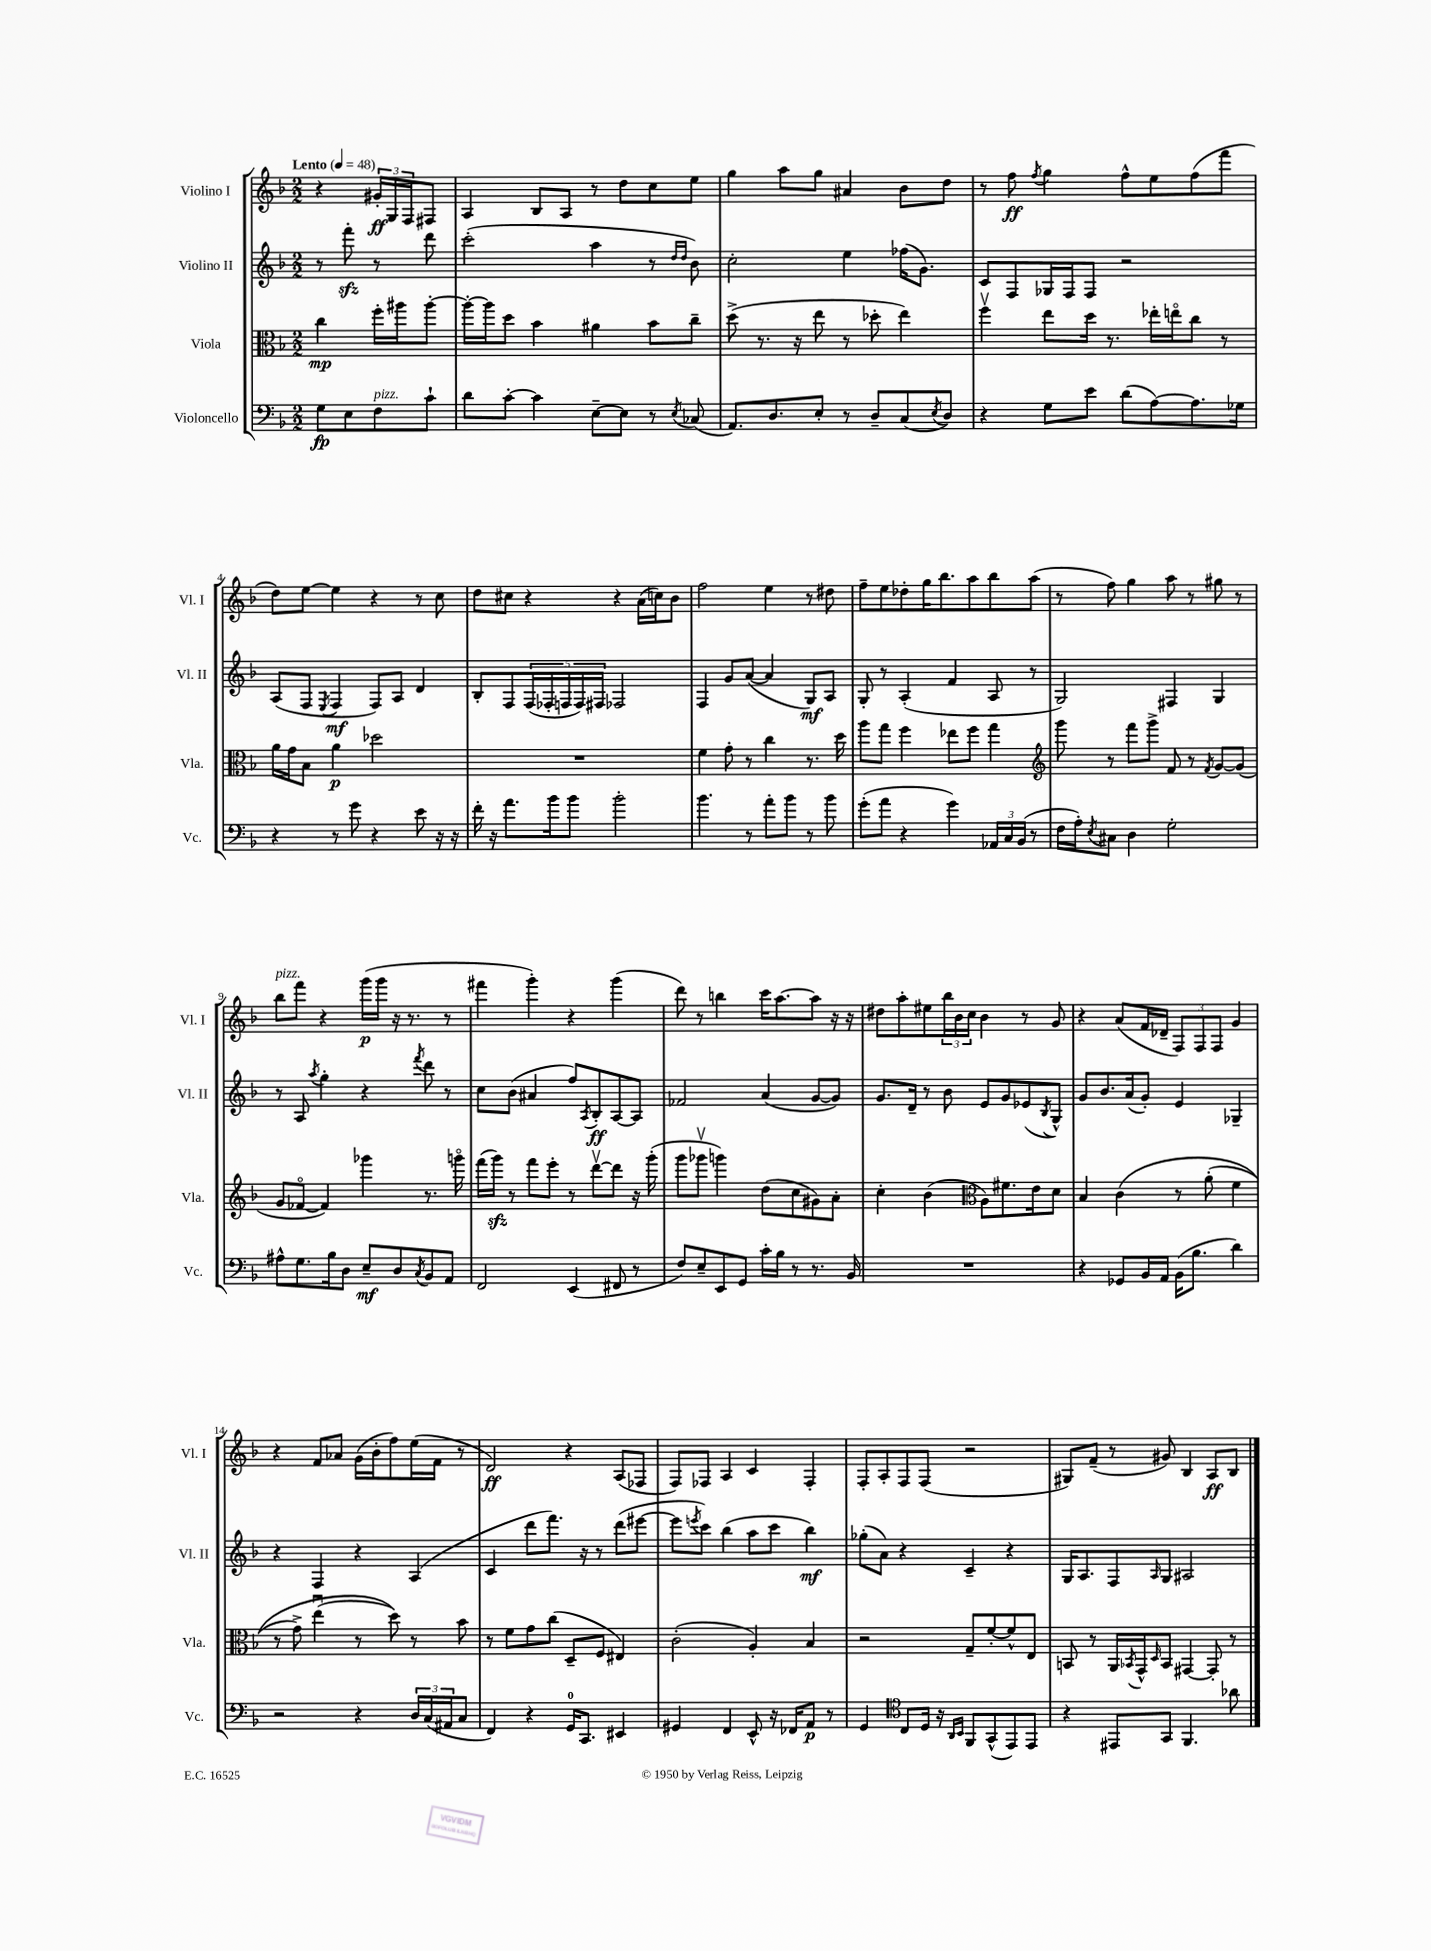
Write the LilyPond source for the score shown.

<<
\new StaffGroup <<
\new Staff = "s0" \with { instrumentName = "Violino I" shortInstrumentName = "Vl. I" } {
    \clef treble \key f \major \numericTimeSignature \time 2/2 \partial 2 \tempo "Lento" 4 = 48
    r4 \tuplet 3/2 { gis'16-.\ff g16 f16 } fis8 |
    a4 bes8 a8 r8 d''8 c''8 e''8 |
    g''4 a''8 g''8 ais'4 bes'8 d''8 |
    r8 f''8\ff \acciaccatura { f''8 } g''4 f''8-^ e''8 f''8( f'''8 |
    d''8) e''8~ e''4 r4 r8 c''8 |
    d''8 cis''8 r4 r4 a'16( c''16) bes'8 |
    f''2 e''4 r8 dis''8 |
    f''8-- e''8 des''8-. g''16 bes''8. a''8 bes''8 a''8( |
    r8 f''8) g''4 a''8 r8 gis''8 r8 |
    bes''8^\markup { \italic "pizz." } f'''8 r4 g'''16\p( g'''16 r16 r8. r8 |
    fis'''4 g'''4-.) r4 g'''4( |
    d'''8) r8 b''4 c'''16 a''8.~ a''8 r16 r16 |
    dis''8 a''8-. eis''8 \tuplet 3/2 { bes''16 bes'16 c''16 } bes'4 r8 g'8 |
    r4 a'8( f'16 des'16-- \tuplet 3/2 { f8) f8 f8 } g'4 |
    r4 f'8 aes'8 g'16( bes'16-. f''8) e''16( f'16 r8 |
    d'2\ff) r4 a8( fes8 |
    f8) fes8 a4 c'4 fes4-. |
    f8-. a8-. f8 f8( r2 |
    gis8) f'8--( r8 gis'8) bes4 a8\ff bes8 \bar "|." |
}
\new Staff = "s1" \with { instrumentName = "Violino II" shortInstrumentName = "Vl. II" } {
    \clef treble \key f \major \numericTimeSignature \time 2/2 \partial 2
    r8 f'''8-.\sfz r8 d'''8 |
    c'''2-.( a''4 r8 \grace { d''16 d''16 } bes'8) |
    c''2-. e''4 fes''16( g'8.) |
    c'8 f8 ges16 f16 f8 r2 |
    a8( f8 \acciaccatura { e8 } f4\mf f8) a8 d'4 |
    bes8-. f8 \tuplet 5/4 { f16( fes16-. f16 f16) fis16 } fes2 |
    f4 g'8 a'8~( a'4 g8\mf) a8 |
    g8-. r8 a4-.( f'4 a8 r8 |
    g2) fis4 g4 |
    r8 a8 \acciaccatura { a''8 } g''4-. r4 \acciaccatura { f'''8 } d'''8 r8 |
    c''8 bes'8( ais'4 f''8) \acciaccatura { a8 } bes8-.\ff a8~ a8 |
    fes'2 a'4( g'8~ g'8) |
    g'8. d'16-- r8 bes'8 e'8 g'8 ees'8( \acciaccatura { bes8 } g8-^) |
    g'8 bes'8. a'16( g'8-.) e'4 ges4-- |
    r4 f4 r4 a4( |
    c'4 d'''8 f'''8.) r16 r8 d'''8( eis'''8~ |
    eis'''8 \acciaccatura { e'''8 } c'''8) bes''4( a''8 c'''8 bes''4\mf) |
    ges''8-.( a'8) r4 c'4-- r4 |
    g16 a8. f8 \grace { a16 } g8 ais2 \bar "|." |
}
\new Staff = "s2" \with { instrumentName = "Viola" shortInstrumentName = "Vla." } {
    \clef alto \key f \major \numericTimeSignature \time 2/2 \partial 2
    c''4\mp f''16-. ais''16 ais''8~-. |
    ais''16~-. ais''16 d''8 bes'4 ais'4 bes'8 c''8-- |
    d''8->( r8. r16 e''8 r8 des''8-. e''4) |
    f''4\upbow e''8 d''16 r8. ees''16-. e''16\flageolet c''8 r8 |
    a'16 g'16 bes8 a'4\p des''2 |
    R1 |
    f'4 g'8-. r8 c''4 r8. d''16 |
    a''8 g''8 f''4 ees''8 f''8 g''4 |
    \clef treble g'''8 r8 f'''8 g'''8-> f'8 r8 \acciaccatura { f'8 } g'8~ g'8( |
    g'8 fes'8~\flageolet fes'4) ges'''4 r8. g'''16\flageolet |
    f'''16( g'''16\sfz) r8 f'''8 e'''8-. r8 d'''8~\upbow d'''8 r16 g'''16-.( |
    g'''8 ges'''8\upbow g'''4) d''8( c''8 gis'8) a'8-. |
    c''4-. bes'4( \clef alto a8) fis'8. e'16 d'8 |
    bes4 c'4\( r8 a'8-.( f'4 |
    r8 g'8->) e''4\downbow( r8 d''8)\) r8 bes'8 |
    r8 f'8 g'8 c''8( d8-- f8 eis4) |
    c'2-.( a4-.) bes4 |
    r2 g8-- f'8~-. f'8-^ e8 |
    b,8 r8 a,16 \acciaccatura { bes,8 } g,16-^ \grace { d16 } bes,8 gis,4~ gis,8-. r8 \bar "|." |
}
\new Staff = "s3" \with { instrumentName = "Violoncello" shortInstrumentName = "Vc." } {
    \clef bass \key f \major \numericTimeSignature \time 2/2 \partial 2
    g8\fp e8 f8^\markup { \italic "pizz." } c'8-! |
    d'8 c'8~-. c'4 e8~-- e8 r8 \acciaccatura { e8 } ces8( |
    a,8.) d8. e8-. r8 d8-- c8( \acciaccatura { e8 } d8) |
    r4 g8 e'8 d'8( a8~) a8. ges16 |
    r4 r8 g'8 r4 e'8 r16 r16 |
    f'16-. r16 a'8. bes'16 bes'8 bes'2-. |
    bes'4. r8 a'8-. bes'8 r8 bes'8 |
    g'8-.( a'8 r4 g'4) \tuplet 3/2 { aes,16 c16 bes,16( } r8 |
    f16 a16-.) \acciaccatura { e8 } cis8 d4 g2-. |
    ais8-^ g8. bes16 d8 e8--\mf d8 \acciaccatura { c8 } bes,8 a,8 |
    f,2 e,4( fis,8 r8 |
    f8) e8-- e,8 g,8 c'16-. bes16 r8 r8. bes,16 |
    R1 |
    r4 ges,8 bes,16 a,16 bes,16( bes8. d'4) |
    r2 r4 \tuplet 3/2 { d16 c16( ais,16 } c8 |
    f,4) r4 g,16-0 c,8. eis,4 |
    gis,4 f,4 e,8-^ r16 fes,16 a,8\p r8 |
    g,4 \clef tenor c8 d16 r16 \grace { a,16 bes,16 } f,8 g,8-^( e,8) e,8 |
    r4 eis,8 g,8 f,4. aes'8 \bar "|." |
}
>>
>>
